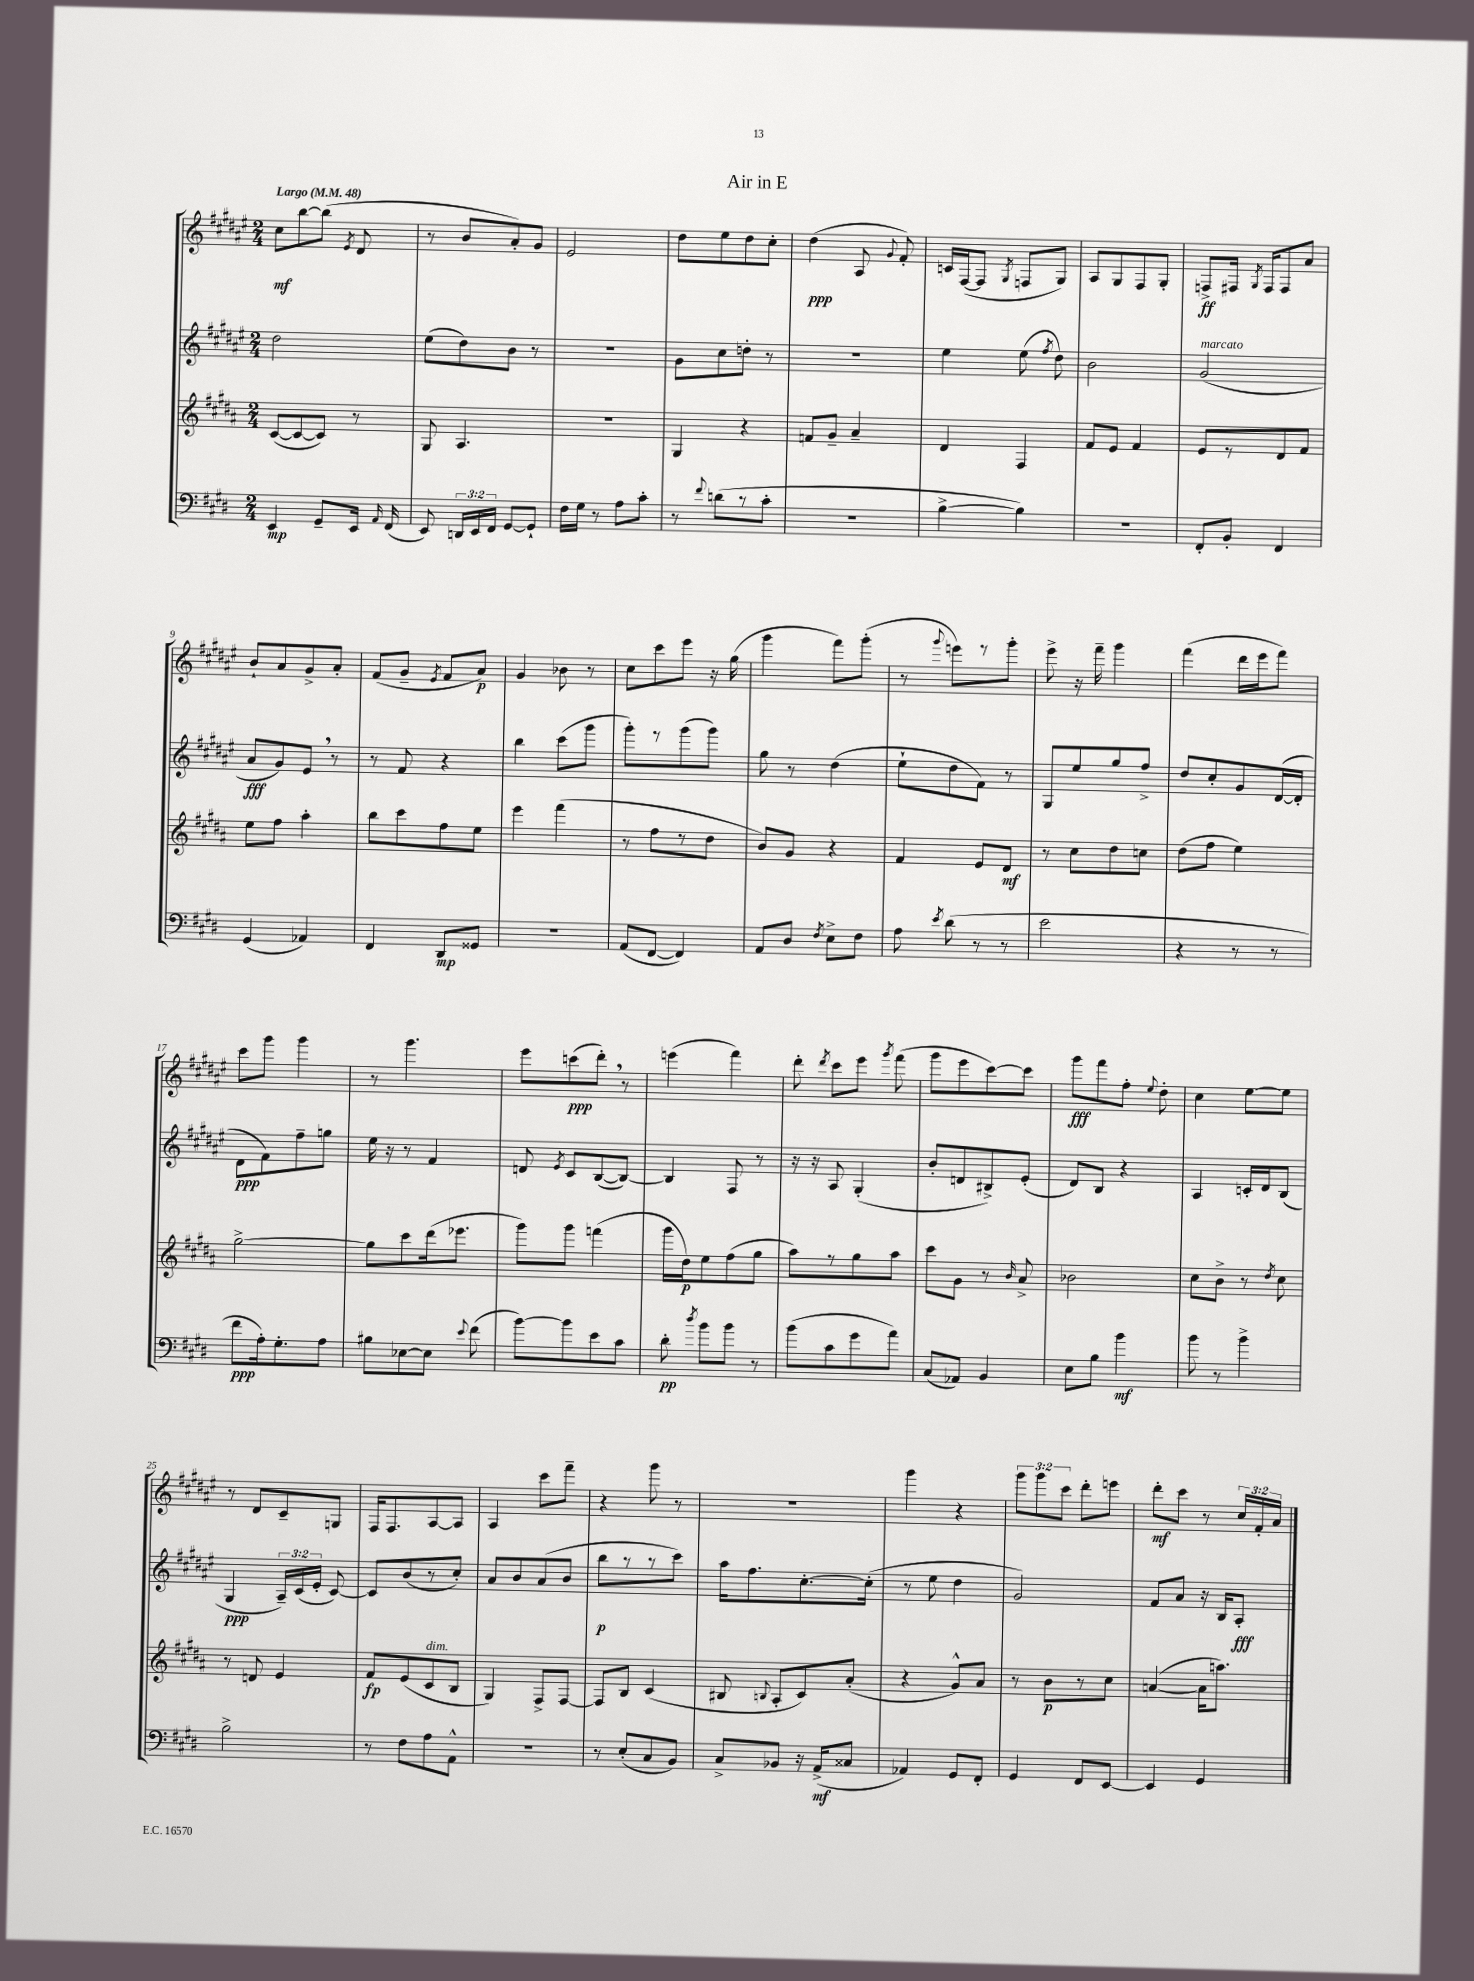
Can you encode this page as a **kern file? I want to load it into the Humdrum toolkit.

**kern	**kern	**kern	**kern
*staff4	*staff3	*staff2	*staff1
*clefF4	*clefG2	*clefG2	*clefG2
*k[f#c#g#d#]	*k[f#c#g#d#a#]	*k[f#c#g#d#a#e#]	*k[f#c#g#d#a#e#]
*M2/4	*M2/4	*M2/4	*M2/4
*MM48	*MM48	*MM48	*MM48
4EE	([8c#	2dd#	8cc#
.	8c#_	.	[8bb
8GG#~	8c#])	.	(8bb]
.	.	.	8qe#
16EE	8r	.	8d#
16qqAA	.	.	.
(16FF#	.	.	.
=	=	=	=
8EE)	8G#	(8ee#	8r
24DD	4.A#	8dd#)	8b
24EE	.	.	.
24FF#	.	.	.
[8GG#	.	8b	8a#')
8GG#`]	.	8r	8g#
=	=	=	=
16F#	2r	2r	2e#
16G#	.	.	.
8r	.	.	.
8A	.	.	.
8c#'	.	.	.
=	=	=	=
8r	4G#	8g#	8dd#
8qqf#	.	.	.
(8d	.	8cc#	8ee#
8r	4r	8dd'	8dd#
8c#'	.	8r	8cc#'
=	=	=	=
2r	8f	2r	(4dd#
.	8g#~	.	.
.	4a#~	.	8A#
.	.	.	8qqg#
.	.	.	8f#')
=	=	=	=
[4B^	4d#	4ee#	16c
.	.	.	([16F#
.	.	.	8F#]
.	.	.	8qG#
4B])	4F#	(8ee#	8F
.	.	8qff#	.
.	.	8dd#)	8G#)
=	=	=	=
2r	8f#	2b	8A#
.	8e	.	8G#
.	4f#	.	8F#
.	.	.	8G#'
=	=	=	=
8FF#'	8e	(2g#	8F^
8BB'	8r	.	16F#
.	.	.	8qG#
.	.	.	16F#
4FF#	8d#	.	8F#
.	8f#	.	8a#
=	=	=	=
(4GG#	8ee	8a#	8b`
.	8ff#	8g#)	8a#
4AA-)	4aa#'	8e#	8g#^
.	.	8r	8a#'
=	=	=	=
4FF#	8bb	8r	(8f#
.	8ccc#	8f#	8g#~
.	.	.	8qe#
8DD#	8ff#	4r	8f#
8GG##	8ee	.	8a#)
=	=	=	=
2r	4eee	4bb	4g#
.	(4fff#	(8ccc#	8b-
.	.	8ggg#	8r
=	=	=	=
(8AA	8r	8ggg#')	8cc#
[8FF#	8ff#	8r	8ccc#
4FF#])	8r	(8ggg#	8eee#
.	8dd#	8ggg#)	16r
.	.	.	(16gg#
=	=	=	=
8AA	8b)	8gg#	4ggg#
8D#	8g#	8r	.
8qF#	.	.	.
8E^	4r	(4dd#	8fff#)
8F#	.	.	(8ggg#'
=	=	=	=
8A	4f#	8ee#`	8r
8qe	.	.	8qqggg#
(8d#	.	8dd#	8eee)
8r	8e	8f#)	8r
8r	8d#	8r	8ggg#'
=	=	=	=
2e	8r	8G#	8eee#^
.	8cc#	8ee#	16r
.	.	.	16fff#~
.	8dd#	8gg#	4ggg#
.	8cc	8ff#^	.
=	=	=	=
4r	(8dd#	8dd#	(4fff#
.	8ff#	8cc#'	.
8r	4ee)	8g#	16ddd#
.	.	.	16eee#
8r	.	([16d#	8fff#)
.	.	16d#']	.
=	=	=	=
8f#	[2gg#^	8d#	8ccc#
16A')	.	8f#)	8ggg#
8.G#'	.	.	.
.	.	8ff#~	4ggg#
8A	.	8gg	.
=	=	=	=
8B#	8gg#]	16ee#	8r
.	.	16r	.
[8E-	8ccc#	8r	4.ggg#
8E-]	(16ddd#	4f#	.
.	8.eee-	.	.
8qqe	.	.	.
(8f#	.	.	.
=	=	=	=
[8b)	8ggg#)	8d	8eee#
.	.	8qe#	.
8b]	8ggg#	8c#	(8ccc
8e	(4fff	([8B	8ddd#')
8c#	.	8B_)	8r
=	=	=	=
8d#'	16ggg#	4B]	(4eee
.	16dd#)	.	.
8qdd#	.	.	.
8b	8ee	.	.
8b	(8ff#	8F#	4fff#)
8r	8gg#	8r	.
=	=	=	=
(8b	8aa#)	16r	8ddd#'
.	.	16r	.
.	.	.	8qddd#
8c#	8r	8A#	8ccc#
8g#	8gg#	(4G#'	8eee#
.	.	.	8qggg#
8a)	8aa#	.	(8fff#
=	=	=	=
(8C#	8ccc#	8b'	8ggg#
8AA-)	8g#	8d	8eee#
4BB	8r	8B#^)	[8ccc#)
.	16qqb	.	.
.	8a#^	(8e#'	8ccc#]
=	=	=	=
8E	2b-	8d#)	8ggg#
8B	.	8B	8fff#
4b	.	4r	8ff#'
.	.	.	8qqee#
.	.	.	8dd#'
=	=	=	=
8b	8cc#	4A#	4cc#
8r	8b^	.	.
4b^	8r	16c'	[8ee#
.	.	16d#	.
.	8qdd#	.	.
.	8cc#	(8B	8ee#]
=	=	=	=
2B^	8r	4G#	8r
.	8d	.	8d#
.	4e	24A#~)	8c#~
.	.	(24c#	.
.	.	24e#'	.
.	.	[8c#)	8G
=	=	=	=
8r	8f#	8c#]	16F#
.	.	.	8.F#
8F#	(8e	(8b	.
8A	8c#	8r	[8A#
8AA^^	8B	8cc#')	8A#]
=	=	=	=
2r	4G#)	8a#	4A#
.	.	8b	.
.	8F#^	(8a#	8ccc#
.	[8F#	8b	8fff#~
=	=	=	=
8r	8F#]	8bb	4r
(8E'	8B	8r	.
8C#	(4c#	8r	8ggg#
8BB)	.	8ccc#)	8r
=	=	=	=
8C#^	8B#	16aa#	2r
.	.	8.ff#	.
.	8qqB	.	.
8BB-	8A#'	.	.
16r	8c#)	[8.cc#'	.
(16AA^	.	.	.
8C##	(8a#'	.	.
.	.	(16cc#']	.
=	=	=	=
4AA-)	4r	8r	4ggg#
.	.	8ee#	.
8GG#	8g#^^)	4dd#	4r
8FF#'	8a#	.	.
=	=	=	=
4GG#	8r	2g#)	12ggg#
.	.	.	12ggg#
.	8b	.	.
.	.	.	12ccc#
8FF#	8r	.	8ddd#'
[8EE	8cc#	.	8eee
=	=	=	=
4EE]	([4a	8f#	8ddd#'
.	.	8a#	8ccc#
4GG#	16a]	16r	8r
.	8.aa)	16B	.
.	.	8A#'	24cc#
.	.	.	24f#'
.	.	.	24a#
==	==	==	==
*-	*-	*-	*-
